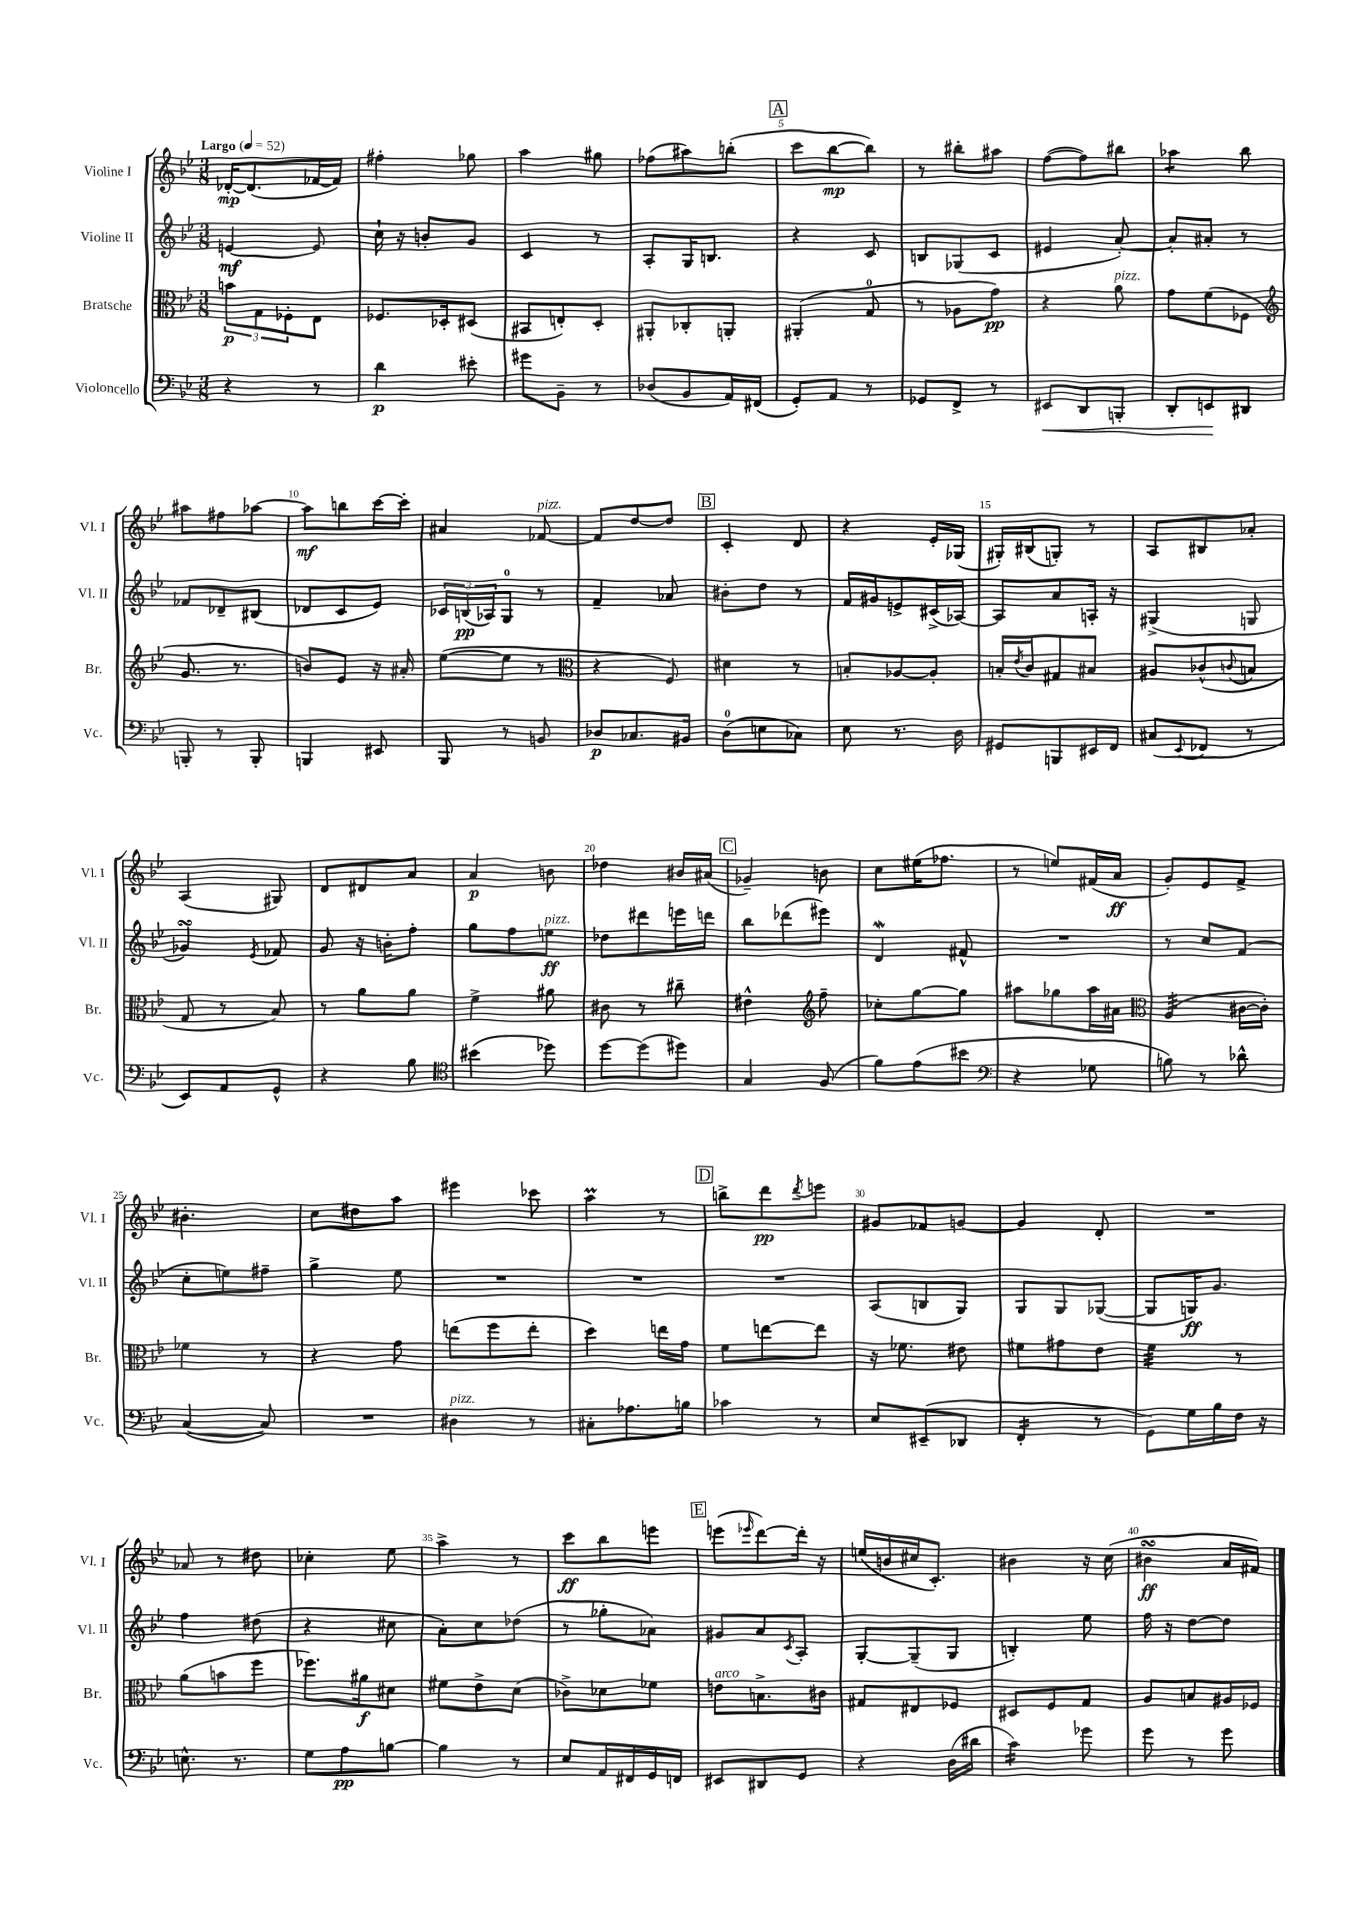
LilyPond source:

<<
\new StaffGroup <<
\new Staff = "s0" \with { instrumentName = "Violine I" shortInstrumentName = "Vl. I" } {
    \clef treble \key bes \major \numericTimeSignature \time 3/8 \tempo "Largo" 4 = 52
    des'16~-.\mp des'8.( fes'16~ fes'16) |
    fis''4-. ges''8 |
    a''4 gis''8 |
    fes''8( ais''8) b''8-.( |
    \mark \markup { \box "A" } c'''8 bes''8~\mp bes''8) |
    r8 bis''8-. ais''8 |
    f''8~( f''8) bis''8 |
    aes''4:8 bes''8 |
    ais''8 fis''8 aes''8~ |
    aes''8\mf b''8 c'''16~ c'''16-. |
    ais'4 fes'8~^\markup { \italic "pizz." } |
    fes'8 d''8~ d''8 |
    \mark \markup { \box "B" } c'4-. d'8 |
    r4 ees'16-. ges16( |
    gis16-.) bis16( g8-.) r8 |
    a8 bis8 aes'8-. |
    a4( gis8) |
    d'8 dis'8 a'8 |
    a'4\p b'8 |
    des''4 bis'16 ais'16( |
    \mark \markup { \box "C" } ges'4--) b'8 |
    c''8 eis''16( fes''8. |
    r8 e''8) fis'16( a'16\ff |
    g'8-.) ees'8 f'8-> |
    bis'4.-. |
    c''8 dis''8 a''8 |
    eis'''4 ces'''8 |
    a''4\prall r8 |
    \mark \markup { \box "D" } b''8-> d'''8\pp \acciaccatura { d'''8 } e'''8 |
    gis'8 fes'8 g'8~ |
    g'4 d'8-. |
    R4. |
    aes'8 r8 dis''8 |
    ces''4-. ees''8 |
    a''4-> r8 |
    c'''8\ff bes''8 e'''8 |
    \mark \markup { \box "E" } e'''8( \grace { ees'''16 } d'''8~) d'''16-. r16 |
    e''16( b'16 cis''16 c'8.-.) |
    bis'4 r16 c''16( |
    bis'4\turn\ff a'16 fis'16) \bar "|." |
}
\new Staff = "s1" \with { instrumentName = "Violine II" shortInstrumentName = "Vl. II" } {
    \clef treble \key bes \major \numericTimeSignature \time 3/8
    e'4~\mf e'8 |
    c''16-! r16 b'8-. g'8 |
    c'4 r8 |
    a8-. g16 b8. |
    \mark \markup { \box "A" } r4 c'8 |
    b8 ges8( c'8 |
    eis'4 a'8~-.) |
    a'8-. ais'8-. r8 |
    fes'8 des'8-- bis8( |
    des'8 c'8 ees'8) |
    \tuplet 3/2 { ces'16 b16\pp( aes16) } g8-0 r8 |
    f'4-- aes'8 |
    \mark \markup { \box "B" } bis'8-. d''8 r8 |
    f'16 gis'16 e'8-> cis'16->( aes16~) |
    aes8 a'8 a16-. r16 |
    gis4->( g8 |
    ges'4\turn) \acciaccatura { ees'8 } fes'8 |
    g'8 r16 b'16-. f''8-. |
    g''8 f''8 e''8\ff^\markup { \italic "pizz." } |
    des''8 dis'''8 e'''16 d'''16 |
    \mark \markup { \box "C" } bes''8 des'''8( eis'''8) |
    d'4\mordent fis'8-^ |
    R4. |
    r8 c''8 f'8( |
    c''8-. e''8) fis''8-- |
    g''4-> ees''8 |
    R4. |
    R4. |
    \mark \markup { \box "D" } R4. |
    a8( b8 g8) |
    g8 g8 ges8~( |
    ges8 g16\ff) g'8. |
    f''4 dis''8( |
    r4 cis''8 |
    a'8-.) c''8 des''8( |
    r8 ges''8-. aes'8) |
    \mark \markup { \box "E" } gis'8 a'8 \acciaccatura { c'8 } a8-. |
    g8~-. g8--( g8 |
    b4-.) ees''8 |
    f''16 r16 d''8~ d''8 \bar "|." |
}
\new Staff = "s2" \with { instrumentName = "Bratsche" shortInstrumentName = "Br." } {
    \clef alto \key bes \major \numericTimeSignature \time 3/8
    \tuplet 3/2 { b'8\p g8 fes8-. } ees8 |
    fes8. des16-. dis8( |
    bis,8 e8-.) d8-. |
    ais,8-. ces8-. a,8-. |
    \mark \markup { \box "A" } ais,4-.( g8-0 |
    r8 aes8 g'8\pp) |
    r4 a'8^\markup { \italic "pizz." } |
    g'8 f'8( fes8 |
    \clef treble g'8. r8. |
    b'8) ees'8 r16 ais'16-. |
    ees''8~( ees''8 r8 |
    \clef alto r4 f8) |
    \mark \markup { \box "B" } dis'4 r8 |
    b8-. aes8~ aes8-. |
    b16-. \acciaccatura { ees'8 } c'16 gis8 bis8 |
    ais8 ces'8-^( \appoggiatura { c'8 } b8 |
    g8 r8 bes8) |
    r8 a'8 a'8 |
    f'4-> ais'8 |
    cis'8 r8 cis''8-- |
    \mark \markup { \box "C" } eis'4-^ \clef treble f''8-- |
    ces''8-. g''8~ g''8 |
    ais''8 ges''8 ais''16 ais'16 |
    \clef alto a4:32( cis'16~ cis'16-.) |
    fes'4 r8 |
    r4 g'8 |
    e''8( f''8 e''8-. |
    d''4) e''16 g'16 |
    \mark \markup { \box "D" } f'8 e''8~ e''8 |
    r16 fes'8. eis'8 |
    fis'8 gis'8 ees'8 |
    f'4:32 r8 |
    a'8( b'8 f''8 |
    fes''8.) ais'16\f dis'8 |
    fis'8 ees'8-> d'8( |
    ces'8->) des'8 fes'8 |
    \mark \markup { \box "E" } e'8^\markup { \italic "arco" } b8.-> cis'16 |
    gis8 eis8 fes8 |
    dis8 f8 g8 |
    a8 b8 ais16 fes16 \bar "|." |
}
\new Staff = "s3" \with { instrumentName = "Violoncello" shortInstrumentName = "Vc." } {
    \clef bass \key bes \major \numericTimeSignature \time 3/8
    r4 r8 |
    d'4\p eis'8-. |
    gis'8 bes,8-- r8 |
    des8( bes,8 a,16) fis,16( |
    \mark \markup { \box "A" } g,8-.) a,8 r8 |
    ges,8 f,8-> r8 |
    eis,8\< d,8 b,,8-. |
    d,8-. e,8\! dis,8 |
    b,,8-. r8 b,,8-. |
    b,,4 eis,8 |
    bes,,8 r8 b,8 |
    des8\p ces8. bis,16 |
    \mark \markup { \box "B" } d8-0( e8 ces8) |
    ees8 r8. d16 |
    gis,8 b,,8 eis,16 f,16 |
    cis8( \appoggiatura { ees,8 } fes,8 r8 |
    ees,8) a,8 g,8-^ |
    r4 bes8 |
    \clef tenor bis'4( des''8) |
    d''8~ d''8( dis''8) |
    \mark \markup { \box "C" } g4 f8( |
    f'8) ees'8( bis'8 |
    \clef bass r4 ges8 |
    b8) r8 des'8-^ |
    c4~( c8) |
    R4. |
    dis4^\markup { \italic "pizz." } r8 |
    cis8-. aes8. b16 |
    \mark \markup { \box "D" } ces'4 r8 |
    ees8 eis,8--( des,8 |
    f,4:16-. r8 |
    g,8) g16 bes16 f16 r16 |
    e8.-^ r8. |
    g8 a8\pp b8~ |
    b4 r8 |
    ees8 a,16 fis,16 g,16 f,16 |
    \mark \markup { \box "E" } eis,8 dis,8 g,8 |
    r4 d16( dis'16 |
    c'4:16) ges'8 |
    g'8 r8 g'8 \bar "|." |
}
>>
>>
\layout { \context { \Score \override BarNumber.break-visibility = ##(#f #t #t) barNumberVisibility = #(every-nth-bar-number-visible 5) } }
